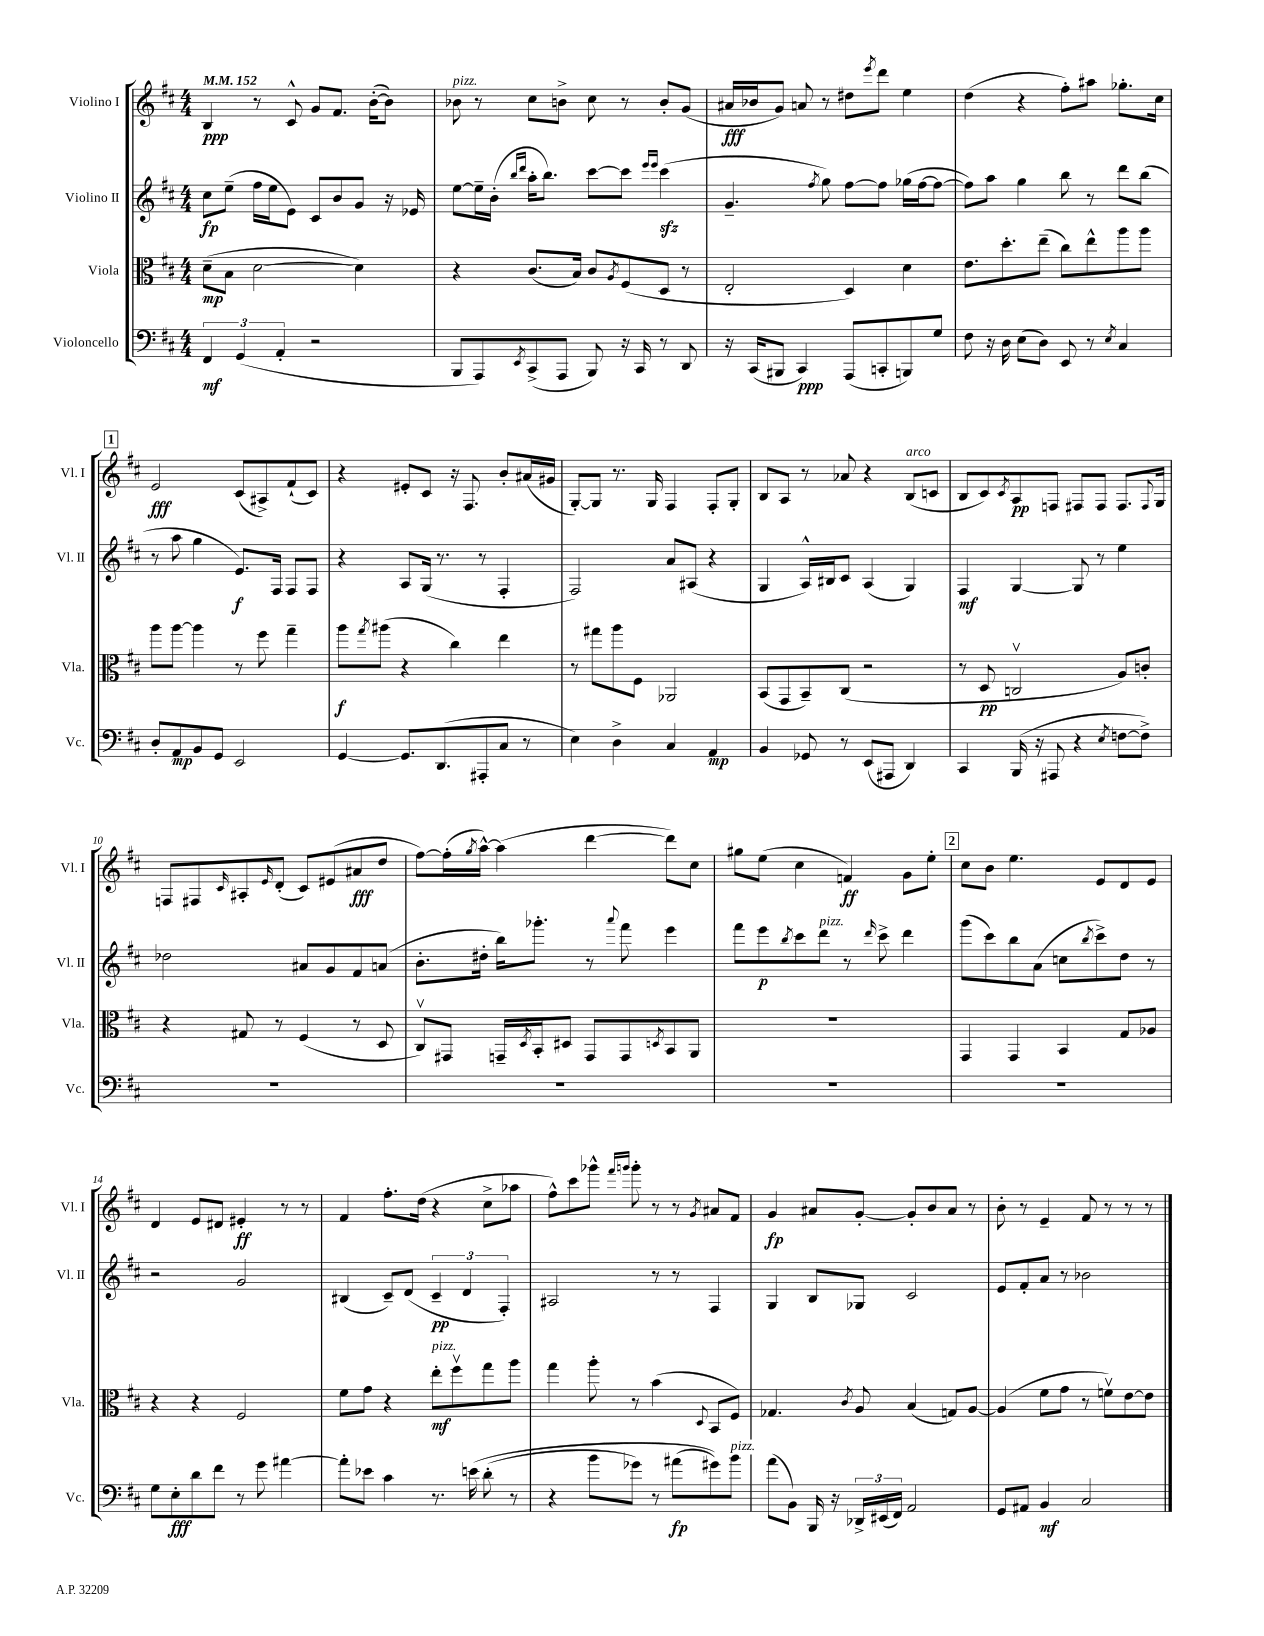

**kern	**dynam	**kern	**dynam	**kern	**dynam	**kern	**dynam
*part4	*part4	*part3	*part3	*part2	*part2	*part1	*part1
*staff4	*staff4	*staff3	*staff3	*staff2	*staff2	*staff1	*staff1
*I"Violoncello	*	*I"Viola	*	*I"Violino II	*	*I"Violino I	*
*I'Vc.	*	*I'Vla.	*	*I'Vl. II	*	*I'Vl. I	*
*clefF4	*	*clefC3	*	*clefG2	*	*clefG2	*
*k[f#c#]	*	*k[f#c#]	*	*k[f#c#]	*	*k[f#c#]	*
*M4/4	*	*M4/4	*	*M4/4	*	*M4/4	*
*MM152	*	*MM152	*	*MM152	*	*MM152	*
=1	=1	=1	=1	=1	=1	=1	=1
6FF#/	mf	(8d~\L	mp	8cc#\L	fp	4B/	ppp
.	.	8B\J	.	(8ee~\J	.	.	.
(6GG/	.	.	.	.	.	.	.
.	.	[2d\	.	16ff#\LL	.	8r	.
.	.	.	.	16ee\J	.	.	.
6AA'/	.	.	.	.	.	.	.
.	.	.	.	8e\J)	.	8c#^^/	.
2r	.	.	.	8c#/L	.	8g/L	.
.	.	.	.	8b/	.	8.f#/J	.
.	.	4d\])	.	8g/J	.	.	.
.	.	.	.	.	.	([16b'\KL	.
.	.	.	.	16r	.	8b\J])	.
.	.	.	.	16e-X/	.	.	.
=2	=2	=2	=2	=2	=2	=2	=2
!	!	!	!	!	!	!LO:TX:a:i:t=pizz.	!
8BBB/L	.	4r	.	[8ee\L	.	8b-X\	.
8AAA/)	.	.	.	16ee~\L]	.	8r	.
.	.	.	.	(16b'\JJ	.	.	.
.	.	.	.	16qqbb/LL	.	.	.
8qEE/	.	.	.	16qqddd/JJ	.	.	.
(8CC#^/	.	(8.c#/L	.	16aa'\KL	.	8cc#\L	.
.	.	.	.	8.bb\J)	.	.	.
8AAA/J	.	.	.	.	.	8bn^\J	.
.	.	16B/Jk)	.	.	.	.	.
8BBB/)	.	8c#/L	.	[8ccc#\L	.	8cc#\	.
.	.	8qA/	.	.	.	.	.
16r	.	(8F#/	.	8ccc#\J]	.	8r	.
16CC#/	.	.	.	.	.	.	.
.	.	.	.	16qqeee/LL	.	.	.
.	.	.	.	16qqeee/JJ	.	.	.
8r	.	8D/J	.	(4ccc#zz\	.	8b'/L	.
8DD/	.	8r	.	.	.	(8g/J	.
=3	=3	=3	=3	=3	=3	=3	=3
16r	.	2E'/	.	4.g~/	.	16a#X/LL	fff
(16CC#/KL	.	.	.	.	.	16b-X/J	.
8BBB#X/J	.	.	.	.	.	8g/J)	.
4CC#/)	ppp	.	.	.	.	8an/	.
.	.	.	.	8qff#/	.	.	.
.	.	.	.	8gg\)	.	8r	.
(8AAA/L	.	4D/)	.	[8ff#\L	.	8dd#X\L	.
.	.	.	.	.	.	8qeee/	.
8CCn'/	.	.	.	8ff#\J]	.	8ddd\J	.
8BBBn/)	.	4d\	.	(16gg-X\LL	.	4ee\	.
.	.	.	.	[16ff#\J	.	.	.
8G/J	.	.	.	8ff#\J_	.	.	.
=4	=4	=4	=4	=4	=4	=4	=4
8F#\	.	8.e\L	.	8ff#\L])	.	(4dd\	.
16r	.	.	.	8aa\J	.	.	.
16D\	.	8.dd'\	.	.	.	.	.
(8E\L	.	.	.	4gg\	.	4r	.
8D\J)	.	(8ee~\J	.	.	.	.	.
8EE/	.	8cc#\L)	.	8bb\	.	8ff#'\L)	.
8r	.	8ee^^\	.	8r	.	8aa#X\J	.
8qE/	.	.	.	.	.	.	.
4C#/	.	8aa\	.	8ddd\L	.	8.gg-X'\L	.
.	.	8aa\J	.	(8bb\J	.	.	.
.	.	.	.	.	.	16cc#\Jk	.
!!LO:LB:g=z
!!LO:REH:place=s1:t=1
=5	=5	=5	=5	=5	=5	=5	=5
8D'/L	.	8aa\L	.	8r	.	2e/	fff
8AA/	mp	[8aa\J	.	8aa\	.	.	.
8BB/	.	4aa\]	.	4gg\	.	.	.
8GG/J	.	.	.	.	.	.	.
2EE/	.	8r	.	8.e/L)	f	(8c#/L	.
.	.	8ff#\	.	.	.	8A#X^/)	.
.	.	.	.	16F#/Jk	.	.	.
.	.	4gg~\	.	8F#/L	.	(8f#`/	.
.	.	.	.	8F#/J	.	8c#/J)	.
=6	=6	=6	=6	=6	=6	=6	=6
[4GG/	.	8aa\L	f	4r	.	4r	.
.	.	8qgg/	.	.	.	.	.
.	.	(8aa#X\J	.	.	.	.	.
8.GG/L]	.	4r	.	8A/L	.	8e#X'/L	.
.	.	.	.	(16G/Jk	.	8c#/J	.
(8.DD/	.	.	.	8.r	.	.	.
.	.	4cc#\)	.	.	.	16r	.
.	.	.	.	.	.	8.F#/	.
8AAA#X'/	.	.	.	8r	.	.	.
8C#/J	.	4ee\	.	4F#'/	.	8b'/L	.
8r	.	.	.	.	.	(16a#X/L	.
.	.	.	.	.	.	16g#X/JJ	.
=7	=7	=7	=7	=7	=7	=7	=7
4E\)	.	8r	.	2F#/)	.	[8G'/L)	.
.	.	8gg#X\L	.	.	.	8G/J]	.
4D^\	.	8aa\	.	.	.	8.r	.
.	.	8F#\J	.	.	.	.	.
.	.	.	.	.	.	16G/	.
4C#/	.	2AA-X/	.	8a/L	.	4F#/	.
.	.	.	.	(8A#X/J	.	.	.
4AA/	mp	.	.	4r	.	8F#'/L	.
.	.	.	.	.	.	8G'/J	.
=8	=8	=8	=8	=8	=8	=8	=8
4BB/	.	(8BB/L	.	4G/	.	8B/L	.
.	.	8GG/	.	.	.	8A/J	.
8GG-X/	.	8BB~/)	.	16A^^/LL)	.	8r	.
.	.	.	.	16B#X/J	.	.	.
8r	.	(8C#/J	.	8c#/J	.	8a-X/	.
(8EE/L	.	2r	.	(4A/	.	4r	.
8AAA#X/J	.	.	.	.	.	.	.
!	!	!	!	!	!	!LO:TX:a:i:t=arco	!
4DD/)	.	.	.	4G/)	.	(8B/L	.
.	.	.	.	.	.	8cn/J	.
=9	=9	=9	=9	=9	=9	=9	=9
4CC#/	.	8r	.	4F#/	mf	8B/L	.
.	.	8D/	pp	.	.	8c#/)	.
.	.	.	.	.	.	8qc#/	.
(16BBB/	.	2Cnv/	.	[4G/	.	8A/	pp
16r	.	.	.	.	.	.	.
8AAA#X/	.	.	.	.	.	8Fn/J	.
4r	.	.	.	8G/]	.	8F#X/L	.
.	.	.	.	8r	.	8F#/J	.
8qE/	.	.	.	.	.	.	.
[8Fn\L	.	8A/L)	.	4ee\	.	8.F#/L	.
8F^\J])	.	8cn'/J	.	.	.	.	.
.	.	.	.	.	.	8qqF#/	.
.	.	.	.	.	.	16G/Jk	.
!!LO:LB:g=z
=10	=10	=10	=10	=10	=10	=10	=10
1r	.	4r	.	2dd-X\	.	8Fn/L	.
.	.	.	.	.	.	8F#X/	.
.	.	.	.	.	.	16qqc#/	.
.	.	8G#X/	.	.	.	8A#X'/	.
.	.	.	.	.	.	16qqe/	.
.	.	8r	.	.	.	(8d'/J	.
.	.	(4F#/	.	8a#X/L	.	8c#/L)	.
.	.	.	.	8g/	.	(8e#X/	.
.	.	8r	.	8f#/	.	8a#X/	fff
.	.	8D/	.	(8an/J	.	8dd/J	.
=11	=11	=11	=11	=11	=11	=11	=11
1r	.	8C#v/L)	.	8.b'\L	.	[8ff#\L)	.
.	.	8GG#X/J	.	.	.	(16ff#'\L]	.
.	.	.	.	.	.	8qgg/	.
.	.	.	.	16dd#X'\Jk	.	[16aa^^\JJ)	.
.	.	16GGn~/LL	.	16bb\KL)	.	(4aa\]	.
.	.	8qD/	.	.	.	.	.
.	.	16BB'/J	.	8.ggg-X'\J	.	.	.
.	.	8D#X/J	.	.	.	.	.
.	.	8GG/L	.	8r	.	[4ddd\	.
.	.	.	.	8qqaaa/	.	.	.
.	.	8GG/	.	8fff#\	.	.	.
.	.	8qDn/	.	.	.	.	.
.	.	8BB/	.	4eee\	.	8ddd\L])	.
.	.	8AA/J	.	.	.	8cc#\J	.
=12	=12	=12	=12	=12	=12	=12	=12
1r	.	1r	.	8fff#\L	.	8gg#X\L	.
.	.	.	.	8eee\	p	(8ee\J	.
.	.	.	.	8qbb/	.	.	.
.	.	.	.	8ccc#\	.	4cc#\	.
!	!	!	!	!LO:TX:a:i:t=pizz.	!	!	!
.	.	.	.	8ddd\J	.	.	.
.	.	.	.	8r	.	4fn/)	ff
.	.	.	.	16qqddd/	.	.	.
.	.	.	.	8ccc#^\	.	.	.
.	.	.	.	4ddd\	.	8g\L	.
.	.	.	.	.	.	8ee'\J	.
!!LO:REH:place=s1:t=2
=13	=13	=13	=13	=13	=13	=13	=13
1r	.	4GG/	.	(8ggg\L	.	8cc#\L	.
.	.	.	.	8ccc#\)	.	8b\J	.
.	.	4GG/	.	8bb\	.	4.ee\	.
.	.	.	.	(8a\J	.	.	.
.	.	4BB/	.	8ccn\L	.	.	.
.	.	.	.	8qbb/	.	.	.
.	.	.	.	8ccc#^\)	.	8e/L	.
.	.	8G/L	.	8dd\J	.	8d/	.
.	.	8A-X/J	.	8r	.	8e/J	.
!!LO:LB:g=z
=14	=14	=14	=14	=14	=14	=14	=14
8G\L	.	4r	.	2r	.	4d/	.
8E'\	fff	.	.	.	.	.	.
8d\	.	4r	.	.	.	8e/L	.
8f#\J	.	.	.	.	.	8d#X/J	.
8r	.	2F#/	.	2g/	.	4e#X'/	ff
8g\	.	.	.	.	.	.	.
[4a#X\	.	.	.	.	.	8r	.
.	.	.	.	.	.	8r	.
=15	=15	=15	=15	=15	=15	=15	=15
8a#'\L]	.	8f#\L	.	(4B#X/	.	4f#/	.
8e-X\J	.	8g\J	.	.	.	.	.
4c#\	.	4r	.	8c#~/L)	.	8.ff#'\L	.
.	.	.	.	(8d/J	.	.	.
.	.	.	.	.	.	(16dd\Jk	.
!	!	!LO:TX:a:i:t=pizz.	!	!	!	!	!
8.r	.	8ee'\L	mf	6c#~/	pp	4r	.
.	.	8ff#v\	.	.	.	.	.
.	.	.	.	6d/	.	.	.
(16en\	.	.	.	.	.	.	.
(8d'\	.	8gg\	.	.	.	8cc#^\L	.
.	.	.	.	6F#'/)	.	.	.
8r	.	8aa\J	.	.	.	8aa-X\J	.
=16	=16	=16	=16	=16	=16	=16	=16
4r	.	4gg\	.	2A#X/	.	8ff#^^\L)	.
.	.	.	.	.	.	8ccc#\	.
8b\L	.	8aa'\	.	.	.	8ggg-X^^\J	.
.	.	.	.	.	.	16qqfff#/LL	.
.	.	.	.	.	.	16qqgggn/JJ	.
8g-X\J)	.	8r	.	.	.	8ggg'\	.
8r	.	(4b\	.	8r	.	8r	.
(8a#X\L	fp	.	.	8r	.	8r	.
.	.	8qqD/	.	.	.	8qg/	.
8g#X\))	.	8BB/L	.	4F#/	.	8a#X/L	.
!LO:TX:a:i:t=pizz.	!	!	!	!	!	!	!
8b\J	.	8F#/J)	.	.	.	8f#/J	.
=17	=17	=17	=17	=17	=17	=17	=17
(8a\L	.	4.G-X/	.	4G/	.	4g/	fp
8BB\J)	.	.	.	.	.	.	.
16BBB/	.	.	.	8B/L	.	8a#X/L	.
16r	.	.	.	.	.	.	.
.	.	8qc#/	.	.	.	.	.
24DD-X^/LL	.	8A/	.	8G-X/J	.	[8g'/J	.
(24EE#X/	.	.	.	.	.	.	.
24FF#/JJ)	.	.	.	.	.	.	.
2AA/	.	(4B/	.	2c#/	.	8g'/L]	.
.	.	.	.	.	.	8b/	.
.	.	8Gn/L)	.	.	.	8a#/J	.
.	.	[8A/J	.	.	.	8r	.
=18	=18	=18	=18	=18	=18	=18	=18
8GG/L	.	(4A/]	.	8e/L	.	8b'\	.
8AA#X/J	.	.	.	8f#'/	.	8r	.
4BB/	mf	8f#\L	.	8a/J	.	4e~/	.
.	.	8g\J	.	8r	.	.	.
2C#/	.	8r	.	2b-X\	.	8f#/	.
.	.	8fnv\L)	.	.	.	8r	.
.	.	[8e\	.	.	.	8r	.
.	.	8e\J]	.	.	.	8r	.
==	==	==	==	==	==	==	==
*-	*-	*-	*-	*-	*-	*-	*-
